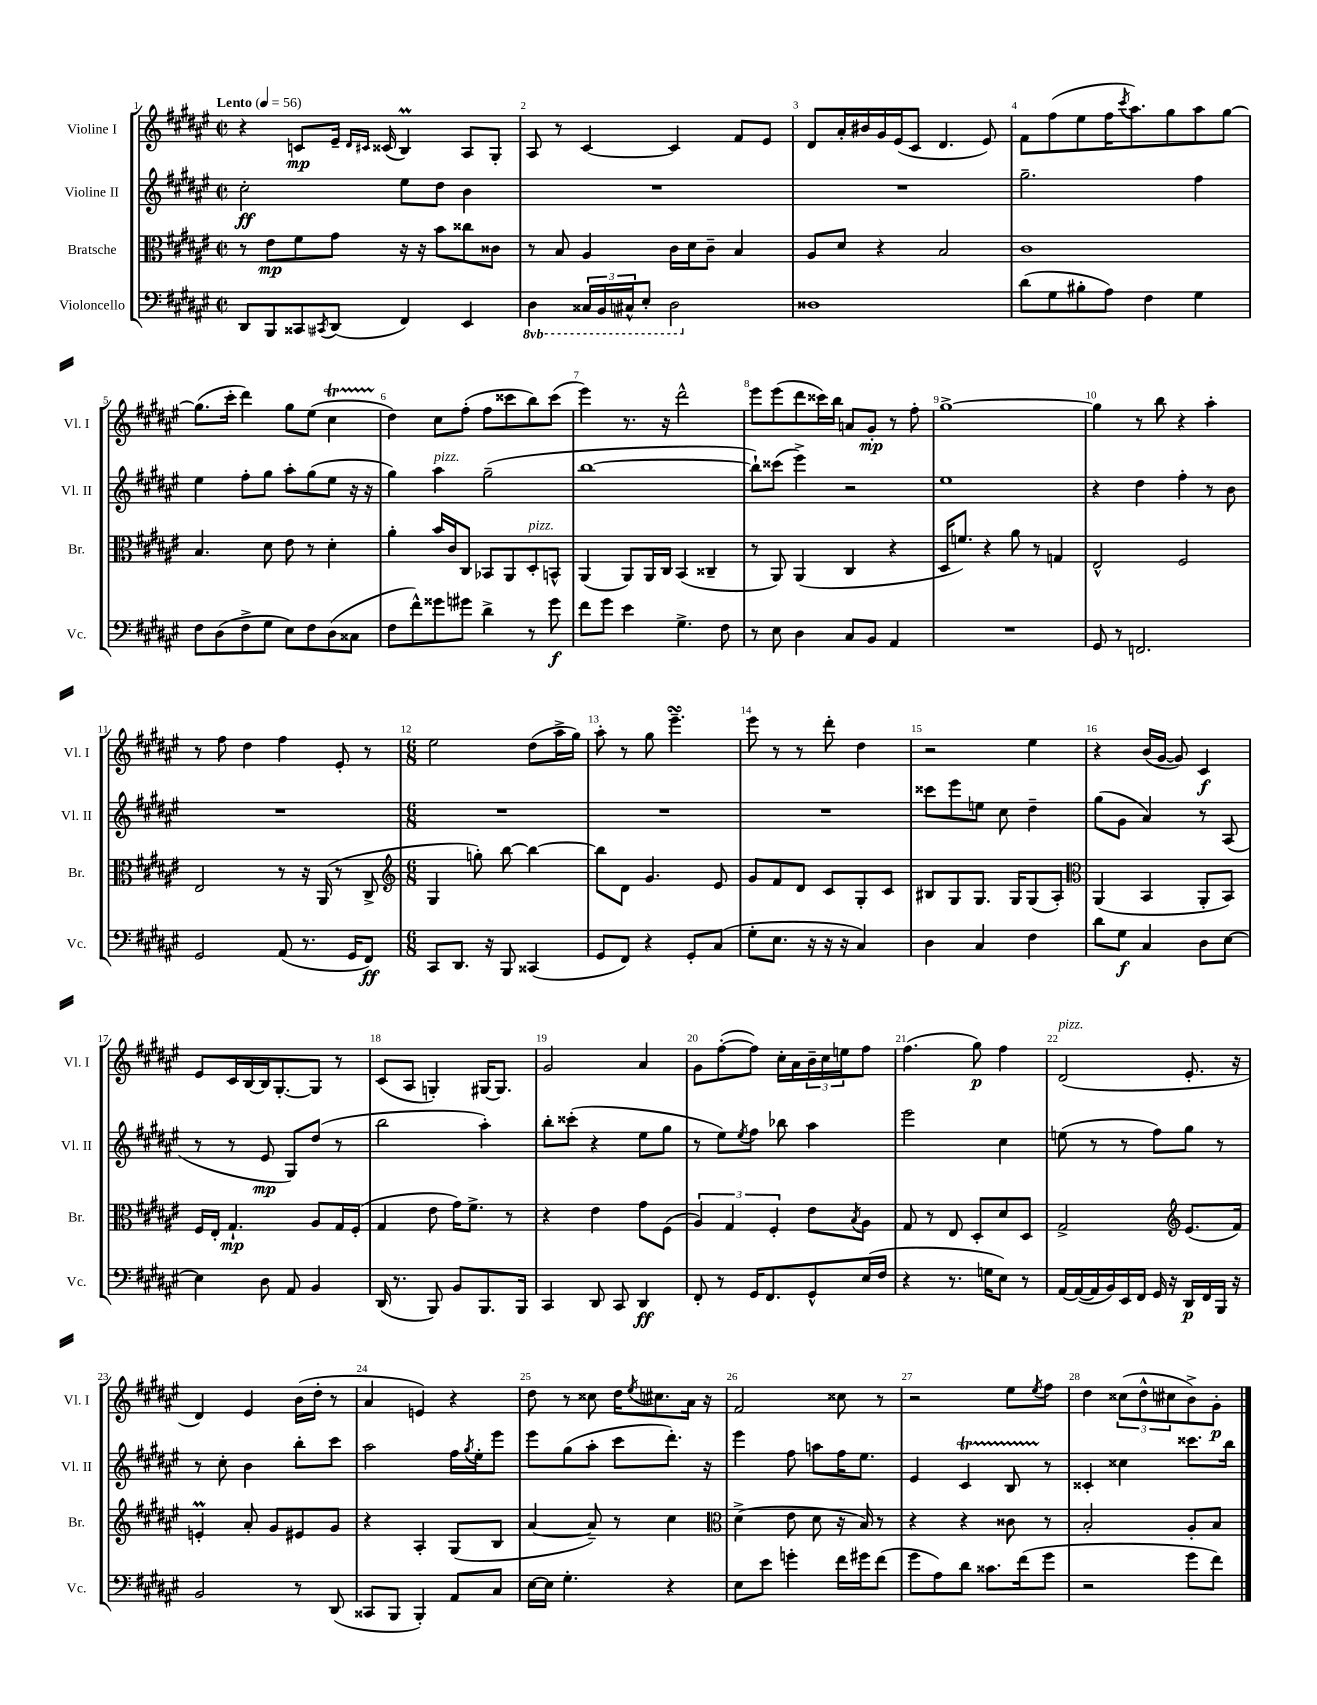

**kern	**dynam	**kern	**dynam	**kern	**dynam	**kern	**dynam
*part4	*part4	*part3	*part3	*part2	*part2	*part1	*part1
*staff4	*staff4	*staff3	*staff3	*staff2	*staff2	*staff1	*staff1
*I"Violoncello	*	*I"Bratsche	*	*I"Violine II	*	*I"Violine I	*
*I'Vc.	*	*I'Br.	*	*I'Vl. II	*	*I'Vl. I	*
*clefF4	*	*clefC3	*	*clefG2	*	*clefG2	*
*k[f#c#g#d#a#e#]	*	*k[f#c#g#d#a#e#]	*	*k[f#c#g#d#a#e#]	*	*k[f#c#g#d#a#e#]	*
*M2/2	*	*M2/2	*	*M2/2	*	*M2/2	*
*met(c|)	*	*met(c|)	*	*met(c|)	*	*met(c|)	*
*MM56	*	*MM56	*	*MM56	*	*MM56	*
=1	=1	=1	=1	=1	=1	=1	=1
!	!	!	!	!	!	!LO:TX:a:B:t=Lento	!
8DD#/L	.	8r	.	2cc#'\	ff	4r	.
8BBB/	.	8e#\L	mp	.	.	.	.
8CC##X/	.	8f#\	.	.	.	8cn/L	mp
8qCC#X/	.	.	.	.	.	.	.
(8DD#/J	.	8g#\J	.	.	.	16e#~/Jk	.
.	.	.	.	.	.	16qqd#/LL	.
.	.	.	.	.	.	16qqc#X/JJ	.
.	.	.	.	.	.	(16c##X/	.
4FF#/)	.	16r	.	8ee#\L	.	4BM/)	.
.	.	16r	.	.	.	.	.
.	.	8b\L	.	8dd#\J	.	.	.
4EE#/	.	8cc##X\	.	4b\	.	8A#/L	.
.	.	8c##X\J	.	.	.	8G#'/J	.
=2	=2	=2	=2	=2	=2	=2	=2
*8ba	*	*	*	*	*	*	*
4DD#\	.	8r	.	1r	.	8A#/	.
.	.	8B/	.	.	.	8r	.
24CC##X/LL	.	4A#/	.	.	.	[4c#/	.
24BBB/	.	.	.	.	.	.	.
24CC#X^^/J	.	.	.	.	.	.	.
8EE#'/J	.	.	.	.	.	.	.
2DD#\	.	16c#\LL	.	.	.	4c#/]	.
.	.	16d#\J	.	.	.	.	.
.	.	8c#~\J	.	.	.	.	.
.	.	4B/	.	.	.	8f#/L	.
.	.	.	.	.	.	8e#/J	.
=3	=3	=3	=3	=3	=3	=3	=3
*X8ba	*	*	*	*	*	*	*
1D##X	.	8A#/L	.	1r	.	8d#/L	.
.	.	8d#/J	.	.	.	16a#'/L	.
.	.	.	.	.	.	16b#X/	.
.	.	4r	.	.	.	16g#/	.
.	.	.	.	.	.	(16e#/J	.
.	.	.	.	.	.	8c#/J	.
.	.	2B/	.	.	.	4.d#/	.
.	.	.	.	.	.	8e#/)	.
=4	=4	=4	=4	=4	=4	=4	=4
(8d#\L	.	1c#	.	2.gg#~\	.	8f#\L	.
8G#\	.	.	.	.	.	(8ff#\	.
8B#X'\	.	.	.	.	.	8ee#\	.
8A#\J)	.	.	.	.	.	16ff#\K	.
.	.	.	.	.	.	8qccc#/	.
.	.	.	.	.	.	8.aa#\)	.
4F#\	.	.	.	.	.	.	.
.	.	.	.	.	.	8gg#\	.
4G#\	.	.	.	4ff#\	.	8aa#\	.
.	.	.	.	.	.	[8gg#\J	.
!!LO:LB:g=z
=5	=5	=5	=5	=5	=5	=5	=5
8F#\L	.	4.B/	.	4ee#\	.	(8.gg#\L]	.
(8D#\	.	.	.	.	.	.	.
.	.	.	.	.	.	16ccc#'\Jk	.
8F#^\	.	.	.	8ff#'\L	.	4ddd#\)	.
8G#\J	.	8d#\	.	8gg#\J	.	.	.
8E#\L)	.	8e#\	.	8aa#'\L	.	8gg#\L	.
8F#\	.	8r	.	(8gg#\	.	(8ee#\J	.
(8D#\	.	4d#'\	.	8ee#\J	.	4cc#T\	.
8C##X\J	.	.	.	16r	.	.	.
.	.	.	.	16r	.	.	.
=6	=6	=6	=6	=6	=6	=6	=6
8F#\L	.	4a#'\	.	4gg#\)	.	4dd#\)	.
8f#^^\)	.	.	.	.	.	.	.
!	!	!	!	!LO:TX:a:i:t=pizz.	!	!	!
8g##X\	.	16b/LL	.	4aa#\	.	8cc#\L	.
.	.	16c#/J	.	.	.	.	.
8g#X\J	.	8C#/J	.	.	.	(8ff#'\J	.
4d#^\	.	8BB-X/L	.	(2gg#~\	.	8ff#\L	.
.	.	8AA#/	.	.	.	8ccc##X\	.
!	!	!LO:TX:a:i:t=pizz.	!	!	!	!	!
8r	.	8D#'/	.	.	.	8bb\)	.
8g#\	f	8BBn^^/J	.	.	.	(8ccc##\J	.
=7	=7	=7	=7	=7	=7	=7	=7
8f#\L	.	(4AA#/	.	[1bb	.	4eee#\)	.
8g#\J	.	.	.	.	.	.	.
4e#\	.	8AA#/L)	.	.	.	8.r	.
.	.	16AA#/L	.	.	.	.	.
.	.	16C#/JJ	.	.	.	16r	.
4.G#^\	.	(4BB/	.	.	.	2ddd#^^\	.
.	.	4C##X~/	.	.	.	.	.
8F#\	.	.	.	.	.	.	.
=8	=8	=8	=8	=8	=8	=8	=8
8r	.	8r	.	8bb`\L])	.	8eee#\L	.
8E#\	.	8AA#/)	.	(8ccc##X\J	.	(8eee#\	.
4D#\	.	(4AA#/	.	4eee#^\)	.	8ddd#\	.
.	.	.	.	.	.	16ccc##X\L)	.
.	.	.	.	.	.	16bb\JJ	.
8C#/L	.	4C#/	.	2r	.	8an/L	.
8BB/J	.	.	.	.	.	8g#'/J	mp
4AA#/	.	4r	.	.	.	8r	.
.	.	.	.	.	.	8ff#'\	.
=9	=9	=9	=9	=9	=9	=9	=9
1r	.	16D#/KL	.	1ee#	.	[1gg#^	.
.	.	8.fn/J)	.	.	.	.	.
.	.	4r	.	.	.	.	.
.	.	8a#\	.	.	.	.	.
.	.	8r	.	.	.	.	.
.	.	4Gn/	.	.	.	.	.
=10	=10	=10	=10	=10	=10	=10	=10
8GG#/	.	2E#^^/	.	4r	.	4gg#\]	.
8r	.	.	.	.	.	.	.
2.FFn/	.	.	.	4dd#\	.	8r	.
.	.	.	.	.	.	8bb\	.
.	.	2F#/	.	4ff#'\	.	4r	.
.	.	.	.	8r	.	4aa#'\	.
.	.	.	.	8b\	.	.	.
!!LO:LB:g=z
=11	=11	=11	=11	=11	=11	=11	=11
2GG#/	.	2E#/	.	1r	.	8r	.
.	.	.	.	.	.	8ff#\	.
.	.	.	.	.	.	4dd#\	.
(8AA#/	.	8r	.	.	.	4ff#\	.
8.r	.	16r	.	.	.	.	.
.	.	(16AA#/	.	.	.	.	.
.	.	8r	.	.	.	8e#'/	.
16GG#/KL	.	.	.	.	.	.	.
8FF#/J)	ff	8C#^/	.	.	.	8r	.
=12	=12	=12	=12	=12	=12	=12	=12
*	*	*clefG2	*	*	*	*	*
*M6/8	*	*M6/8	*	*M6/8	*	*M6/8	*
8CC#/L	.	4G#/	.	2.r	.	2ee#\	.
8.DD#/J	.	.	.	.	.	.	.
.	.	8ggn'\)	.	.	.	.	.
16r	.	.	.	.	.	.	.
8BBB/	.	[8bb\	.	.	.	.	.
(4CC##X/	.	4bb\_	.	.	.	(8dd#\L	.
.	.	.	.	.	.	16aa#^\L	.
.	.	.	.	.	.	16gg#\JJ)	.
=13	=13	=13	=13	=13	=13	=13	=13
8GG#/L	.	8bb\L]	.	2.r	.	8aa#'\	.
8FF#/J)	.	8d#\J	.	.	.	8r	.
4r	.	4.g#/	.	.	.	8gg#\	.
.	.	.	.	.	.	4.eee#sSsS~\	.
8GG#'/L	.	.	.	.	.	.	.
(8C#/J	.	8e#/	.	.	.	.	.
=14	=14	=14	=14	=14	=14	=14	=14
8G#'\L	.	8g#/L	.	2.r	.	8eee#\	.
8.E#\J	.	8f#/	.	.	.	8r	.
.	.	8d#/J	.	.	.	8r	.
16r	.	.	.	.	.	.	.
16r	.	8c#/L	.	.	.	8ddd#'\	.
16r	.	.	.	.	.	.	.
4C#/)	.	8G#'/	.	.	.	4dd#\	.
.	.	8c#/J	.	.	.	.	.
=15	=15	=15	=15	=15	=15	=15	=15
4D#\	.	8B#X/L	.	8ccc##X\L	.	2r	.
.	.	8G#/	.	8eee#\	.	.	.
4C#/	.	8.G#/J	.	8een\J	.	.	.
.	.	.	.	8cc#\	.	.	.
.	.	16G#/KL	.	.	.	.	.
4F#\	.	(8G#/	.	4dd#~\	.	4ee#\	.
.	.	8A#'/J)	.	.	.	.	.
=16	=16	=16	=16	=16	=16	=16	=16
*	*	*clefC3	*	*	*	*	*
8d#\L	.	(4AA#/	.	(8gg#\L	.	4r	.
8G#\J	f	.	.	8g#\J	.	.	.
4C#/	.	4BB/	.	4a#/)	.	(16b/LL	.
.	.	.	.	.	.	[16g#/JJ	.
.	.	.	.	.	.	8g#/])	.
8D#\L	.	8AA#'/L	.	8r	.	4c#/	f
[8E#\J	.	8BB/J)	.	(8A#/	.	.	.
!!LO:LB:g=z
=17	=17	=17	=17	=17	=17	=17	=17
4E#\]	.	16F#/LL	.	8r	.	8e#/L	.
.	.	16E#'/JJ	.	.	.	.	.
.	.	4.G#`/	mp	8r	.	16c#/L	.
.	.	.	.	.	.	[16B/	.
8D#\	.	.	.	8e#/	mp	16B/J]	.
.	.	.	.	.	.	[8.G#'/	.
8AA#/	.	.	.	8G#/L)	.	.	.
4BB/	.	8A#/L	.	(8dd#/J	.	8G#/J]	.
.	.	16G#/L	.	8r	.	8r	.
.	.	(16F#'/JJ	.	.	.	.	.
=18	=18	=18	=18	=18	=18	=18	=18
(16DD#/	.	4G#/	.	2bb\	.	(8c#/L	.
8.r	.	.	.	.	.	.	.
.	.	.	.	.	.	8A#/J	.
8BBB/)	.	8e#\	.	.	.	4Gn'/)	.
8BB/L	.	16g#\KL)	.	.	.	.	.
.	.	8.f#^\J	.	.	.	.	.
8.BBB/	.	.	.	4aa#'\)	.	[16G#X/KL	.
.	.	.	.	.	.	8.G#/J]	.
.	.	8r	.	.	.	.	.
16BBB/Jk	.	.	.	.	.	.	.
=19	=19	=19	=19	=19	=19	=19	=19
4CC#/	.	4r	.	8bb'\L	.	2g#/	.
.	.	.	.	(8ccc##X'\J	.	.	.
8DD#/	.	4e#\	.	4r	.	.	.
8CC#/	.	.	.	.	.	.	.
4DD#/	ff	8g#\L	.	8ee#\L	.	4a#/	.
.	.	(8F#\J	.	8gg#\J	.	.	.
=20	=20	=20	=20	=20	=20	=20	=20
8FF#'/	.	6A#/)	.	8r	.	8g#\L	.
8r	.	.	.	8ee#\L)	.	([8ff#'\	.
.	.	6G#/	.	.	.	.	.
.	.	.	.	8qee#/	.	.	.
16GG#/KL	.	.	.	8ff#\J	.	8ff#\J])	.
8.FF#/	.	.	.	.	.	.	.
.	.	6F#'/	.	.	.	.	.
.	.	.	.	8bb-X\	.	16cc#'\LL	.
.	.	.	.	.	.	16a#\	.
8GG#^^/	.	8e#\L	.	4aa#\	.	24b~\	.
.	.	.	.	.	.	24cc#\	.
.	.	.	.	.	.	24een\J	.
.	.	8qB/	.	.	.	.	.
(16E#/L	.	8A#\J	.	.	.	8ff#\J	.
16F#/JJ	.	.	.	.	.	.	.
=21	=21	=21	=21	=21	=21	=21	=21
4r	.	8G#/	.	2eee#\	.	(4.ff#\	.
.	.	8r	.	.	.	.	.
8.r	.	8E#/	.	.	.	.	.
.	.	8D#'/L	.	.	.	8gg#\)	p
16Gn\KL	.	.	.	.	.	.	.
8E#\J)	.	8d#/	.	4cc#\	.	4ff#\	.
8r	.	8D#/J	.	.	.	.	.
=22	=22	=22	=22	=22	=22	=22	=22
!	!	!	!	!	!	!LO:TX:a:i:t=pizz.	!
[16AA#/LL	.	2G#^/	.	(8een\	.	(2d#/	.
(16AA#/_	.	.	.	.	.	.	.
16AA#/]	.	.	.	8r	.	.	.
16BB/)	.	.	.	.	.	.	.
16EE#/	.	.	.	8r	.	.	.
16FF#/JJ	.	.	.	.	.	.	.
16GG#/	.	.	.	8ff#\L)	.	.	.
16r	.	.	.	.	.	.	.
*	*	*clefG2	*	*	*	*	*
16DD#/LL	p	(8.e#/L	.	8gg#\J	.	8.e#'/	.
16FF#/	.	.	.	.	.	.	.
16BBB/JJ	.	.	.	8r	.	.	.
16r	.	16f#/Jk)	.	.	.	16r	.
!!LO:LB:g=z
=23	=23	=23	=23	=23	=23	=23	=23
2BB/	.	4enM'/	.	8r	.	4d#/)	.
.	.	.	.	8cc#'\	.	.	.
.	.	8a#'/	.	4b\	.	4e#/	.
.	.	8g#/L	.	.	.	.	.
8r	.	8e#X/	.	8bb'\L	.	(16b\LL	.
.	.	.	.	.	.	16dd#'\JJ	.
(8DD#/	.	8g#/J	.	8ccc#\J	.	8r	.
=24	=24	=24	=24	=24	=24	=24	=24
8CC##X/L	.	4r	.	2aa#\	.	4a#/	.
8BBB/J	.	.	.	.	.	.	.
4BBB'/)	.	4A#'/	.	.	.	4en/)	.
8AA#/L	.	(8G#/L	.	16ff#\LL	.	4r	.
.	.	.	.	8qgg#/	.	.	.
.	.	.	.	16ee#'\J	.	.	.
8C#/J	.	8B/J	.	8eee#\J	.	.	.
=25	=25	=25	=25	=25	=25	=25	=25
[16E#\LL	.	[4a#/	.	8eee#\L	.	8dd#\	.
16E#\JJ]	.	.	.	.	.	.	.
4.G#'\	.	.	.	(8gg#\	.	8r	.
.	.	8a#~/])	.	8aa#'\J	.	8cc##X\	.
.	.	8r	.	8ccc#\L	.	16dd#\KL	.
.	.	.	.	.	.	8qee#/	.
.	.	.	.	.	.	8.cc#X\	.
4r	.	4cc#\	.	8.ddd#'\J)	.	.	.
.	.	.	.	.	.	16a#\Jk	.
.	.	.	.	16r	.	16r	.
=26	=26	=26	=26	=26	=26	=26	=26
*	*	*clefC3	*	*	*	*	*
8E#\L	.	(4d#^\	.	4eee#\	.	2f#/	.
8e#\J	.	.	.	.	.	.	.
4gn'\	.	8e#\	.	8ff#\	.	.	.
.	.	8d#\	.	8aan\L	.	.	.
16f#\LL	.	16r	.	16ff#\K	.	8cc##X\	.
16g#X\J	.	16B/)	.	8.ee#\J	.	.	.
(8f#\J	.	8r	.	.	.	8r	.
=27	=27	=27	=27	=27	=27	=27	=27
8g#\L	.	4r	.	4e#/	.	2r	.
8A#\)	.	.	.	.	.	.	.
8d#\J	.	4r	.	4c#T/	.	.	.
8.c##X\L	.	.	.	.	.	.	.
.	.	8c##X\	.	8BTTT/	.	8ee#\L	.
(16f#\k	.	.	.	.	.	.	.
.	.	.	.	.	.	8qee#/	.
8g#\J	.	8r	.	8r	.	8ff#\J	.
=28	=28	=28	=28	=28	=28	=28	=28
2r	.	2B'/	.	4c##X'/	.	4dd#\	.
.	.	.	.	4cc##X\	.	(12cc##X\L	.
.	.	.	.	.	.	12dd#^^\	.
.	.	.	.	.	.	12cc#X\	.
8g#\L	.	8A#'/L	.	8.ccc##X\L	.	8b^\)	.
8f#\J)	.	8B/J	.	.	.	8g#'\J	p
.	.	.	.	16bb\Jk	.	.	.
==	==	==	==	==	==	==	==
*-	*-	*-	*-	*-	*-	*-	*-
